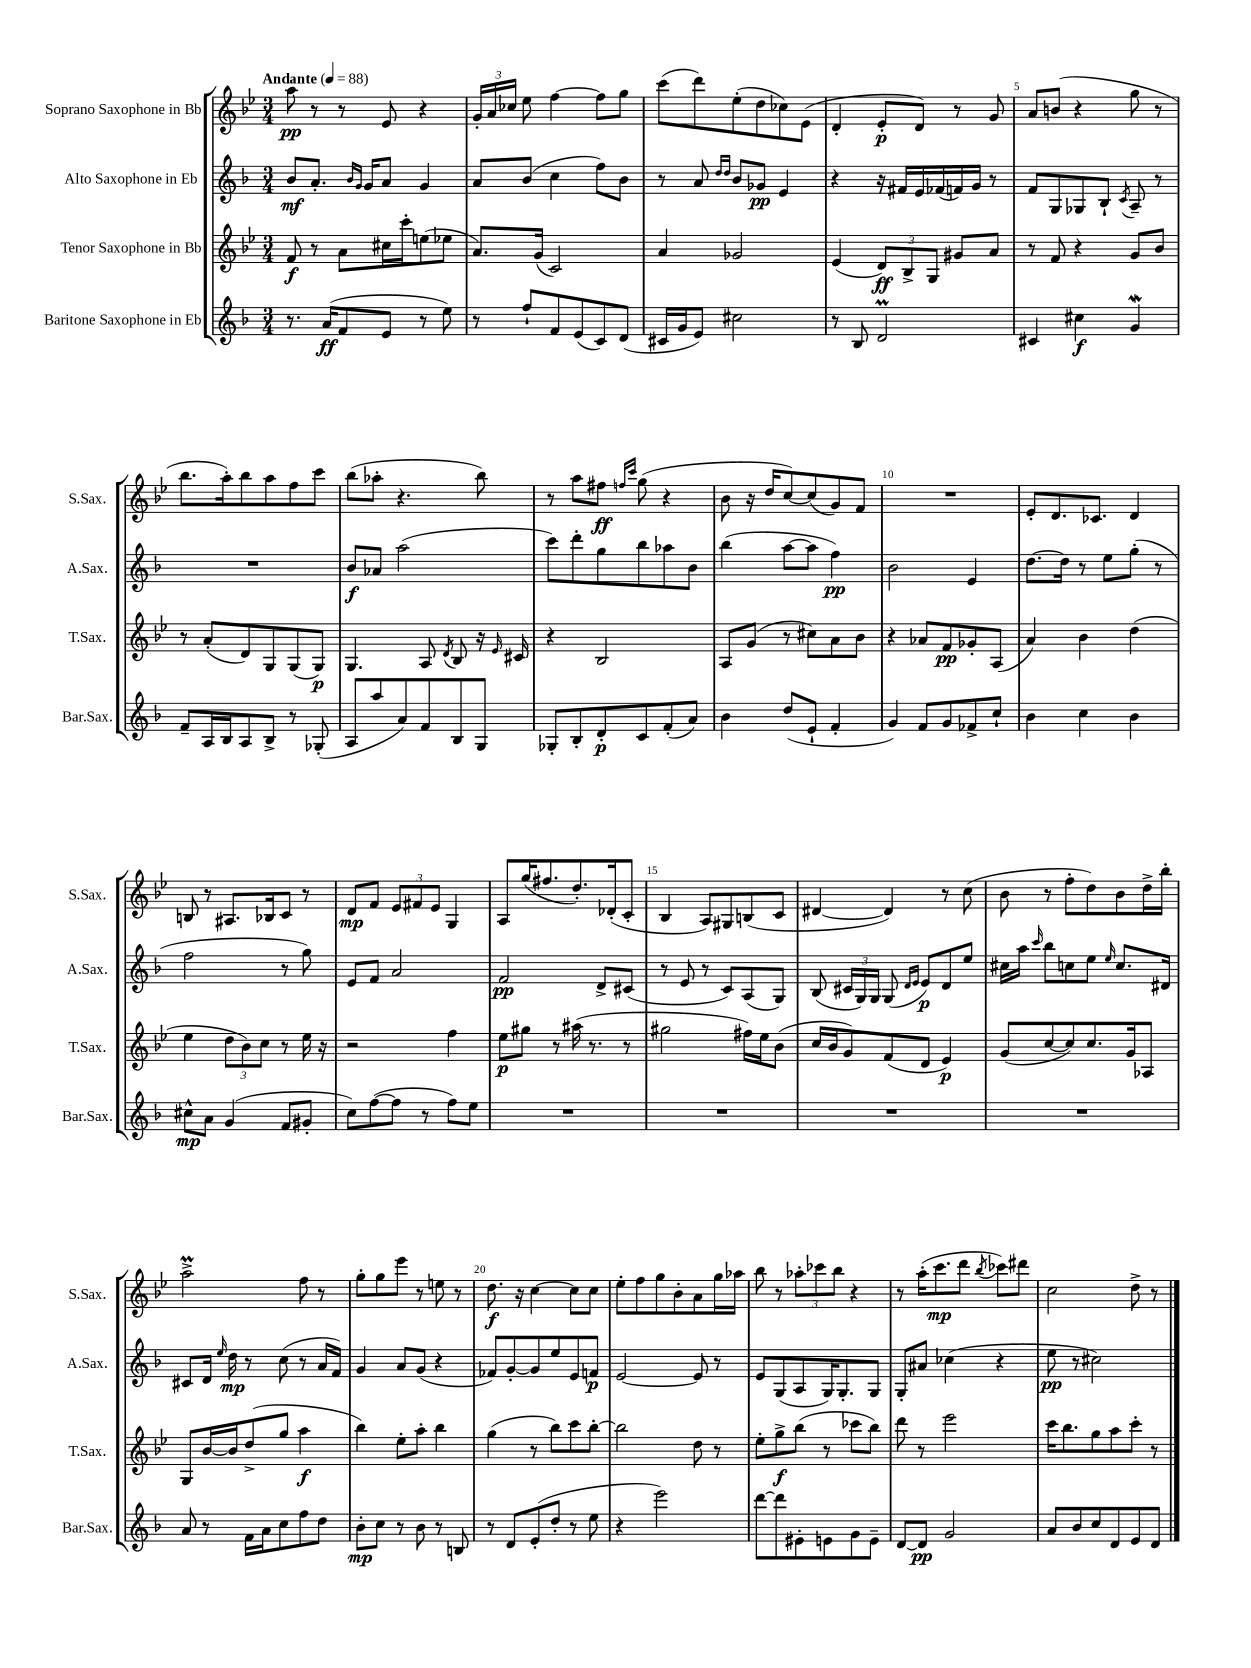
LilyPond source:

<<
\new StaffGroup <<
\new Staff = "s0" \with { instrumentName = "Soprano Saxophone in Bb" shortInstrumentName = "S.Sax." } {
    \clef treble \key bes \major \numericTimeSignature \time 3/4 \tempo "Andante" 4 = 88
    \autoBeamOff a''8\pp r8 r8 ees'8 r4 |
    \tuplet 3/2 { g'16[-. a'16 ces''16] } ees''8 f''4~ f''8[ g''8] |
    c'''8[( d'''8) ees''8-.( d''8 ces''8) ees'8]( |
    d'4-. ees'8[-.\p d'8]) r8 g'8 |
    a'8[ b'8]( r4 g''8 r8 |
    bes''8.[ a''16-.) bes''8 a''8 f''8 c'''8] |
    bes''8[( aes''8]-. r4. bes''8) |
    r8 a''8[ fis''8]\ff \grace { f''16[ c'''16] } g''8( r4 |
    bes'8 r16 d''16[ c''8~) c''8( g'8) f'8] |
    R2. |
    ees'8[-. d'8. ces'8.] d'4 |
    b8 r8 ais8.[ bes16 c'8] r8 |
    d'8[\mp f'8] \tuplet 3/2 { ees'8[ fis'8 ees'8] } g4 |
    a8[ g''16( fis''8. d''8.-.) des'16-.( c'8]-. |
    bes4 a8[) gis8 b8( c'8] |
    dis'4~ dis'4) r8 c''8( |
    bes'8 r8 f''8[-. d''8) bes'8 d''16-> bes''16]-. |
    a''2->\prall f''8 r8 |
    g''8[-. g''8 ees'''8] r8 e''8 r8 |
    d''8.\f r16 c''4~ c''8[ c''8] |
    ees''8[-. f''8 g''8 bes'8-. a'8 g''16 aes''16] |
    bes''8 r8 \tuplet 3/2 { aes''8[-. ces'''8 bes''8] } r4 |
    r8 a''16[-.( c'''8.\mp d'''8] \acciaccatura { bes''8 } ces'''8[) dis'''8] |
    c''2 d''8-> r8 \bar "|." |
}
\new Staff = "s1" \with { instrumentName = "Alto Saxophone in Eb" shortInstrumentName = "A.Sax." } {
    \clef treble \key f \major \numericTimeSignature \time 3/4
    \autoBeamOff bes'8[\mf a'8.]-. \grace { bes'16[ g'16] } g'16[ a'8] g'4 |
    a'8[ bes'8]( c''4 f''8[) bes'8] |
    r8 a'8 \grace { d''16[ d''16] } bes'8[ ges'8]\pp e'4 |
    r4 r16 fis'16[ e'16 fes'16( f'16) g'16] r8 |
    f'8[ g8 ges8 bes8]-! \acciaccatura { c'8 } a8-- r8 |
    R2. |
    bes'8[\f aes'8] a''2( |
    c'''8[) d'''8-. g''8 bes''8 aes''8 bes'8] |
    bes''4( a''8[~ a''8] f''4\pp) |
    bes'2 e'4 |
    d''8.[~ d''16] r8 e''8[ g''8]-.( r8 |
    f''2 r8 g''8) |
    e'8[ f'8] a'2 |
    f'2\pp d'8[-> cis'8]( |
    r8 e'8 r8 c'8[) a8( g8]) |
    bes8( \tuplet 3/2 { cis'16[ g16) g16] } g8( \grace { d'16[ e'16] } e'8[\p) d'8 e''8] |
    cis''16[ a''16] \grace { c'''16 } bes''8[ c''8 e''8] \grace { e''16 } c''8.[ dis'16] |
    cis'8[ d'16] \grace { e''16 } d''16\mp r8 c''8( r8 a'16[ f'16]) |
    g'4 a'8[ g'8]( r4 |
    fes'8[) g'8~-. g'8 e''8 e'8 f'8]\p |
    e'2~ e'8 r8 |
    e'8[ g8( a8 g16) g8.-. g8] |
    g8[-. ais'8] ces''4( r4 |
    e''8\pp r8 cis''2) \bar "|." |
}
\new Staff = "s2" \with { instrumentName = "Tenor Saxophone in Bb" shortInstrumentName = "T.Sax." } {
    \clef treble \key bes \major \numericTimeSignature \time 3/4
    \autoBeamOff f'8\f r8 a'8[ cis''16 c'''16-. e''8( ees''8] |
    a'8.[) g'16]( c'2) |
    a'4 ges'2 |
    ees'4( \tuplet 3/2 { d'8[\ff) bes8-> g8] } gis'8[ a'8] |
    r8 f'8 r4 g'8[ bes'8] |
    r8 a'8[-.( d'8) g8 g8( g8]\p) |
    g4. a8 \acciaccatura { d'8 } bes8 r16 \grace { ees'16 } cis'16 |
    r4 bes2 |
    a8[ g'8]( r8 cis''8[) a'8 bes'8] |
    r4 aes'8[ f'8\pp ges'8-. a8]( |
    a'4) bes'4 d''4( |
    ees''4 \tuplet 3/2 { d''8[ bes'8) c''8] } r8 ees''16 r16 |
    r2 f''4 |
    ees''8[\p gis''8] r8 ais''16( r8. r8 |
    gis''2 fis''16[) ees''16 bes'8]( |
    c''16[ bes'16 g'8) f'8( d'8] ees'4\p) |
    g'8[( c''8~ c''8) c''8. g'16 aes8] |
    g8[ bes'16~ bes'16 d''8->( g''8] a''4\f |
    bes''4) ees''8[-. a''8]-. bes''4 |
    g''4( r8 bes''8[) c'''8 bes''8]~-. |
    bes''2 d''8 r8 |
    ees''8[-. g''8->\f bes''8]( r8 ces'''8[ bes''8]) |
    d'''8 r8 ees'''2 |
    c'''16[ bes''8. g''8 a''8 c'''8]-. r8 \bar "|." |
}
\new Staff = "s3" \with { instrumentName = "Baritone Saxophone in Eb" shortInstrumentName = "Bar.Sax." } {
    \clef treble \key f \major \numericTimeSignature \time 3/4
    \autoBeamOff r8. a'16[\ff( f'8 e'8] r8 e''8) |
    r8 f''8[-! f'8 e'8( c'8) d'8]( |
    cis'16[ g'16 e'8]) cis''2 |
    r8 bes8 d'2\prall |
    cis'4 cis''4\f g'4\mordent |
    f'8[-- a16 bes16 a8 bes8]-> r8 ges8-.( |
    a8[ a''8 a'8) f'8 bes8 g8] |
    ges8[-. bes8-. d'8-.\p c'8 f'8-.( a'8]) |
    bes'4 d''8[( e'8]-! f'4-. |
    g'4) f'8[ g'8 fes'8-> c''8]-! |
    bes'4 c''4 bes'4 |
    cis''8[-^\mp a'8] g'4( f'8[ gis'8]-. |
    c''8[) f''8~( f''8] r8 f''8[) e''8] |
    R2. |
    R2. |
    R2. |
    R2. |
    a'8 r8 f'16[ a'16 c''8 f''8 d''8] |
    bes'8[-.\mp c''8] r8 bes'8 r8 b8 |
    r8 d'8[ e'8-.( d''8]-. r8 e''8 |
    r4 e'''2) |
    d'''8[~ d'''8 eis'8-. e'8 g'8 e'8]-- |
    d'8[~ d'8]\pp g'2 |
    a'8[ bes'8 c''8 d'8 e'8 d'8] \bar "|." |
}
>>
>>
\layout { \context { \Score \override BarNumber.break-visibility = ##(#f #t #t) barNumberVisibility = #(every-nth-bar-number-visible 5) } }
